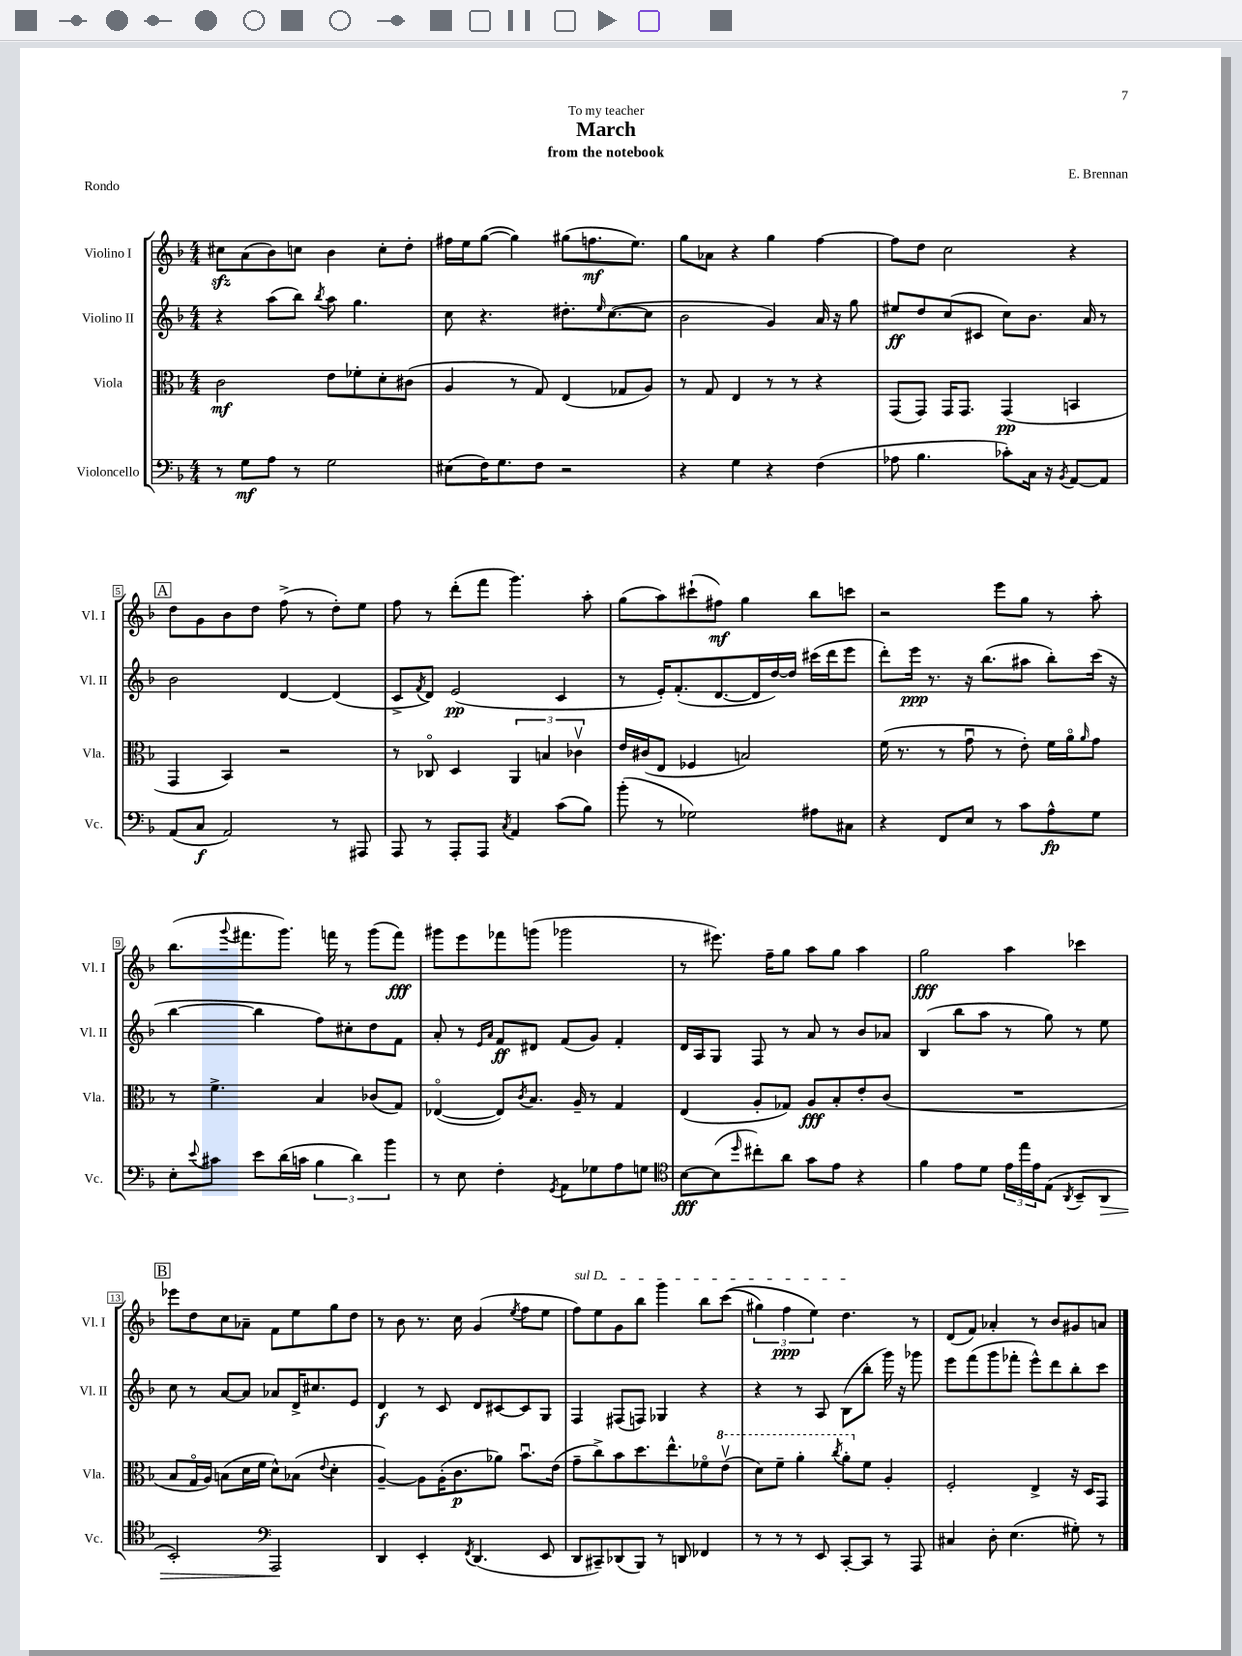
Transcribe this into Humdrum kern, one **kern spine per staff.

**kern	**kern	**kern	**kern
*staff4	*staff3	*staff2	*staff1
*clefF4	*clefC3	*clefG2	*clefG2
*k[b-]	*k[b-]	*k[b-]	*k[b-]
*M4/4	*M4/4	*M4/4	*M4/4
8r	2c	4r	8cc#
8G	.	.	(8a
8A	.	(8aa	8b-)
8r	.	8bb-)	8cc
.	.	8qbb-	.
2G	8e	8aa	4b-
.	8f-'	4.gg	.
.	8d'	.	8cc'
.	(8c#	.	8dd'
=	=	=	=
(8E#	4A	8cc	16ff#
.	.	.	16ee
16F)	.	4.r	([8gg
8.G	.	.	.
.	8r	.	4gg])
8F	8G)	.	.
2r	(4E	8.dd#'	(8gg#
.	.	.	8.ff
.	.	16qqee	.
.	.	([8.cc	.
.	8G-	.	.
.	.	.	8.ee)
.	8A)	8cc]	.
=	=	=	=
4r	8r	2b-	8gg
.	8G	.	8a-
4G	4E	.	4r
4r	8r	4g)	4gg
.	8r	.	.
(4F	4r	16a	[4ff
.	.	16r	.
.	.	8gg	.
=	=	=	=
8A-	(8GG	8ee#	8ff]
4.B-	8GG)	8dd	8dd
.	16GG	(8cc	2cc
.	8.GG	.	.
.	.	8c#	.
8c-')	(4GG	8cc)	.
16C	.	8.b-	.
16r	.	.	.
8qBB-	.	.	.
[8AA	4BB	.	4r
.	.	16a	.
8AA]	.	8r	.
=	=	=	=
(8AA	4GG	2b-	8dd
8C	.	.	8g
2AA)	4BB-)	.	8b-
.	.	.	8dd
.	2r	[4d	(8ff^
.	.	.	8r
8r	.	(4d]	8dd')
8AAA#	.	.	8ee
=	=	=	=
8AAA	8r	8c^	8ff
.	.	8qf	.
8r	8C-o	8d)	8r
8AAA'	4D	(2e	(8ddd'
8AAA	.	.	8fff
8qC	.	.	.
4AA	6AA	.	4.ggg)
.	6B	.	.
(8c	.	4c	.
.	6c-v	.	.
8B-)	.	.	8aa'
=	=	=	=
(8b-'	16e	8r	(8gg
.	(16c#	.	.
8r	8E	16e')	8aa)
.	.	(8.f'	.
2G-)	4F-	.	(8ccc#`
.	.	[8.d	8ff#)
.	2B)	.	4gg
.	.	16d]	.
.	.	[16dd)	.
.	.	16dd]	.
8A#	.	(16ccc#	8bb-
.	.	16ddd	.
8C#	.	8eee	8ccc
=	=	=	=
4r	(16f	8ddd')	2r
.	8.r	.	.
.	.	16eee	.
.	.	8.r	.
8FF	8r	.	.
8E	8gu	16r	.
.	.	(8.bb-	.
8r	8r	.	8eee
8c	8e')	8aa#	8gg
8A^^	16f	8bb-')	8r
.	16ao	.	.
.	16qqa	.	.
8G	8g	(16ccc	8aa'
.	.	16r	.
=	=	=	=
8E'	8r	[4bb-	(8.bb-
8qqe	.	.	.
8c#	4.f^	.	.
.	.	.	8qqggg
.	.	.	8.fff#
8e	.	4bb-]	.
(16d	.	.	8.ggg)
16c	.	.	.
6B-	4B-	8ff)	.
.	.	.	16fff
.	.	8cc#'	8r
6d)	.	.	.
.	(8c-	8dd	(8ggg
6b-	.	.	.
.	8G)	8f	8fff)
=	=	=	=
8r	([4E-o	8a'	8ggg#
8E	.	8r	8eee
.	.	16qqe	.
.	.	16qqa	.
4F'	8E-])	8f	8fff-
.	8qc	.	.
.	8.B-	8d#	(8ggg
8qGG	.	.	.
8AA	.	(8f	2ggg-
.	16A~	.	.
8G-	8r	8g)	.
8A	4G	4f'	.
8G	.	.	.
=	=	=	=
*clefC4	*	*	*
[8B-	(4E	16d	8r
.	.	16A	.
(8B-]	.	8G	8.eee#)
16qqdd	.	.	.
8cc#')	8A'	8F	.
.	.	.	16ff~
8a	8G-)	8r	8gg
8g	8A	8a	8aa
8e	8B-'	8r	8gg
4r	8e'	8b-	4aa
.	(8c	8a-	.
=	=	=	=
4f	1r	(4B-	2gg
8e	.	8bb-	.
8d	.	8aa	.
24e	.	8r	4aa
24ee	.	.	.
24e	.	.	.
(8E	.	8gg)	.
8qAA	.	.	.
8BB-~	.	8r	4ccc-
8AA	.	8ee	.
=	=	=	=
2BB-')	8B-	8cc	8eee-
.	16Go	8r	8dd
.	16A)	.	.
.	(8B	[8a	8cc
.	16d	8a]	8a-~
.	16f	.	.
*clefF4	*	*	*
2AAA	8d^^)	8a-	8f
.	(8B-	16d^	8ee
.	.	8.cc#	.
.	8qqe	.	.
.	4d'	.	8gg
.	.	8e	8dd
=	=	=	=
4DD	[4A~)	4d	8r
.	.	.	8b-
4EE'	8A]	8r	8.r
.	(16A'	8c	.
.	8.c	.	16cc
8qFF	.	.	.
(4.DD	.	8d	(4g
.	8a-)	[8c#	.
.	.	.	8qee
.	8.b-u	8c#]	8ff
8EE	.	8G	8ee
.	(16e	.	.
=	=	=	=
8DD	8g~	4F	8ff)
8CC#~)	8cc^)	.	8ee
(8DD-	8b-	(8F#	8g
8BBB-)	8.dd	8F)	8bb-
8r	.	4G-	4ggg
.	8.ee^^	.	.
8DD	.	.	.
4FF-	8f-o	4r	8bb-
.	(8eev	.	&((8ccc
=	=	=	=
8r	8dd)	4r	6gg#)
8r	8ff~	.	.
.	.	.	6ff
8r	4aa'	8r	.
.	.	.	6ee&)
8EE	.	8A	.
.	8qccc	.	.
[8CC'	8aa'	(8B-	4.dd
8CC]	8f	8bb-'	.
8r	4A'	16ggg)	.
.	.	16r	.
8AAA	.	8ggg-	8r
=	=	=	=
4C#	2F'	8eee	(8d
.	.	(8fff	8f)
8D'	.	8ggg	4a-'
(4.E	.	8fff-'	.
.	4E^	8eee^^)	8r
.	.	8ddd	8b-
8G#')	16r	8bb-'	8g#
.	16D	.	.
8r	8GG	8ccc	8a
==	==	==	==
*-	*-	*-	*-
